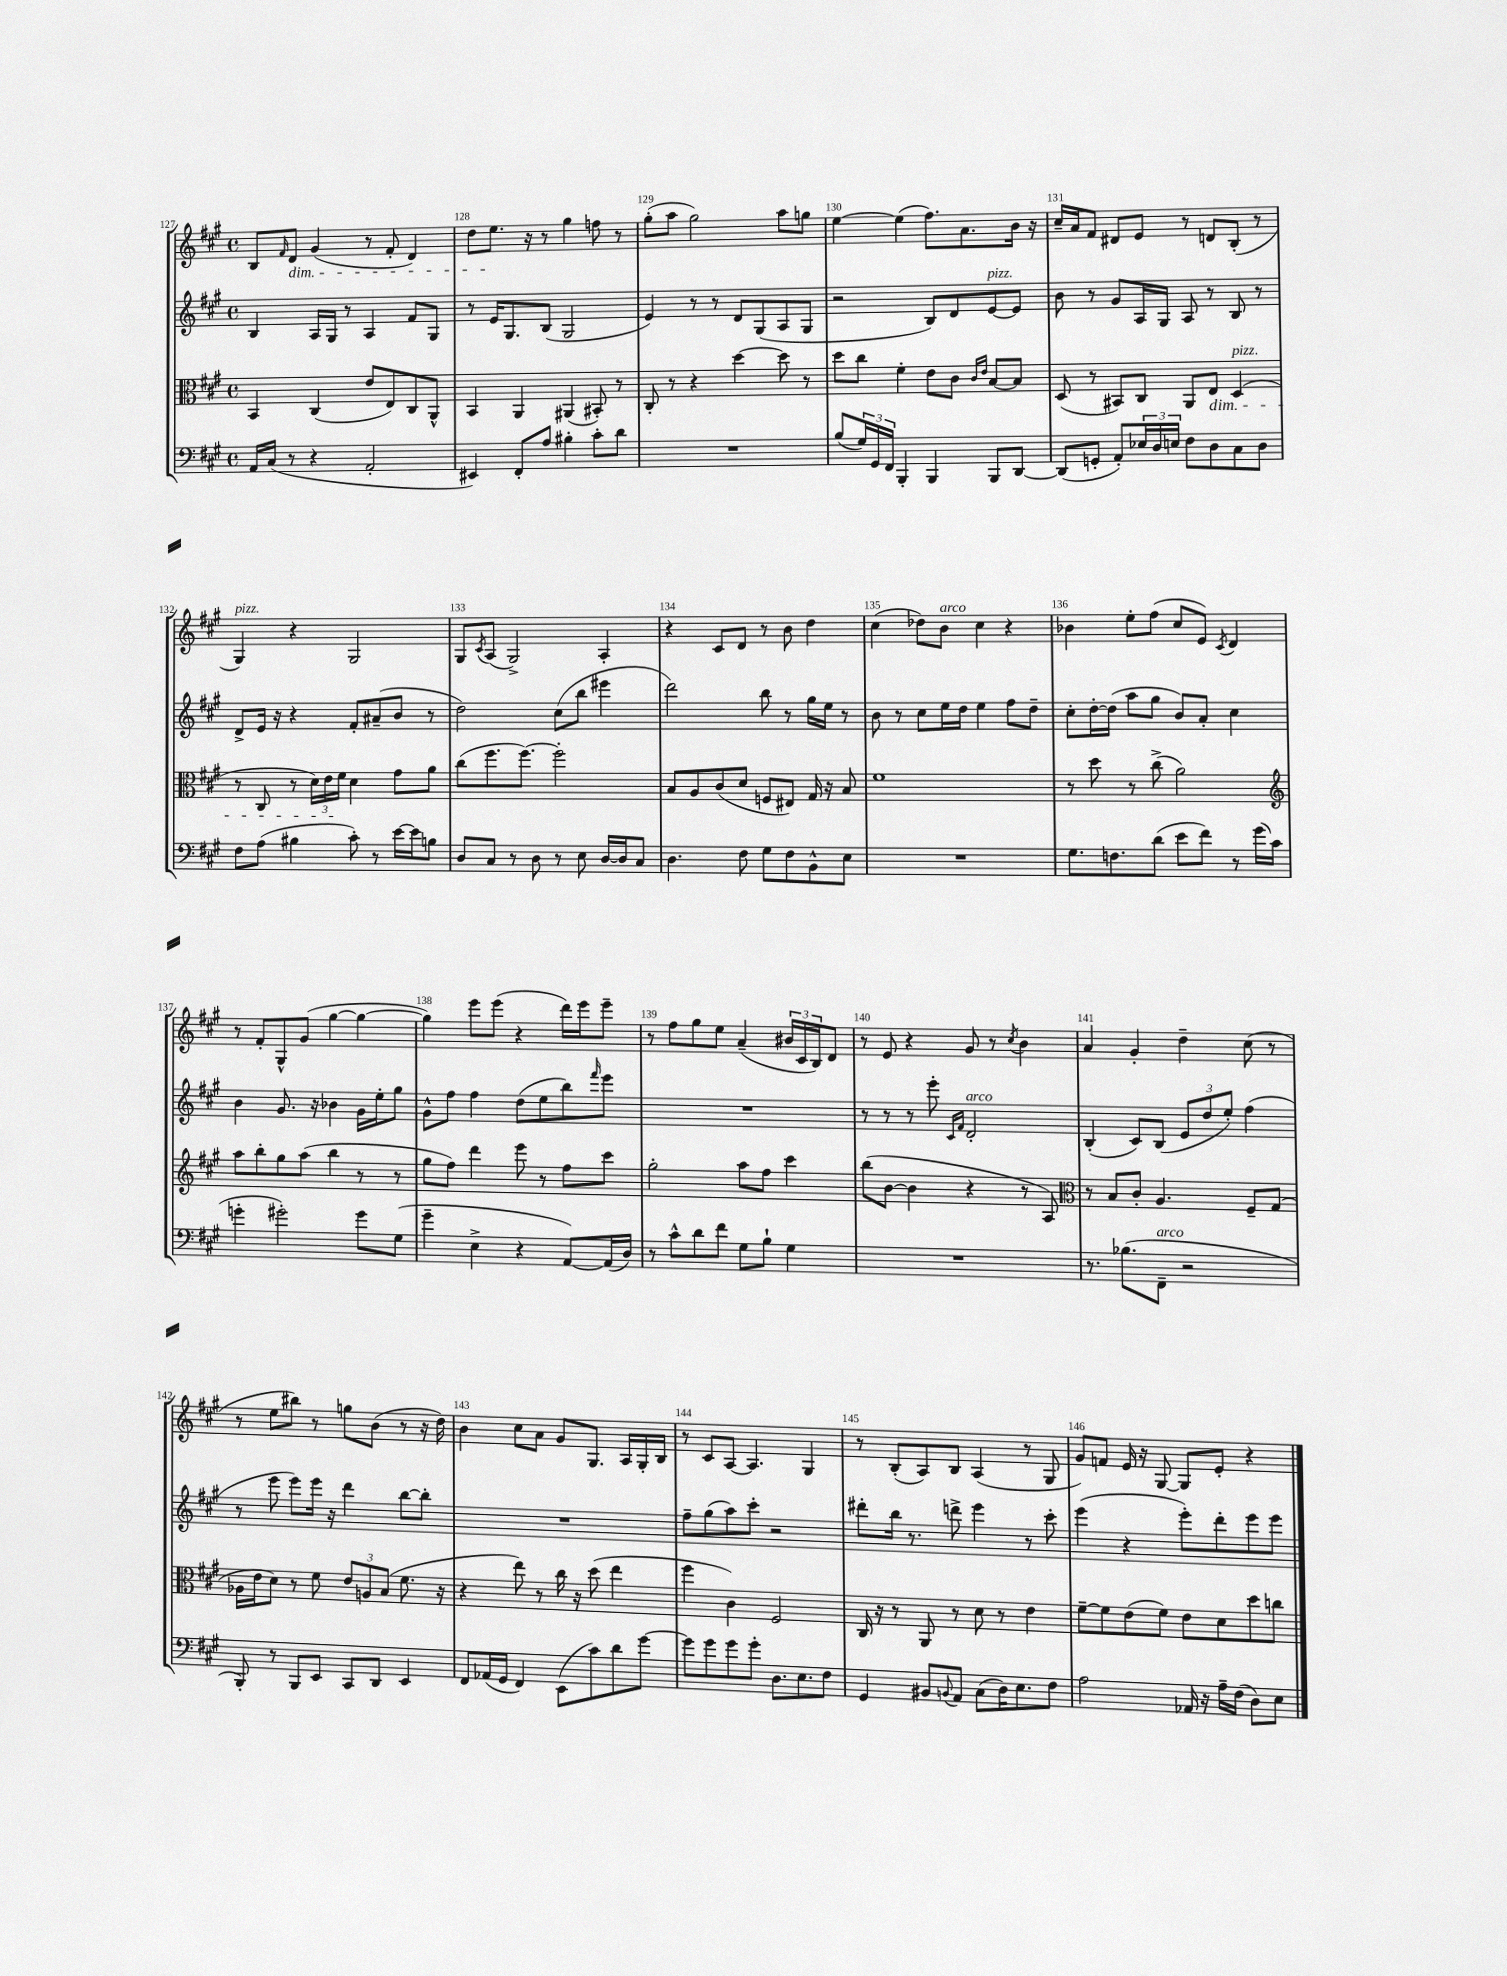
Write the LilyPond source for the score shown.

<<
\new StaffGroup <<
\new Staff = "s0" {
    \clef treble \key a \major \defaultTimeSignature \time 4/4
    b8 \grace { fis'16 } d'8\dim gis'4( r8 fis'8-. d'4) |
    d''8 e''8.\! r16 r8 gis''4 f''8 r8 |
    gis''8-.( a''8 gis''2) a''8 g''8 |
    e''4~ e''4( fis''8.) a'8. b'16 r16 |
    cis''16-- a'16 fis'8 dis'8 e'8 r8 d'8 b8-.( r8 |
    gis4^\markup { \italic "pizz." }) r4 gis2 |
    gis8 \acciaccatura { cis'8 } a8( gis2->) a4-. |
    r4 cis'8 d'8 r8 b'8 d''4 |
    cis''4( des''8) b'8^\markup { \italic "arco" } cis''4 r4 |
    bes'4 e''8-. fis''8( cis''8 e'8) \acciaccatura { cis'8 } d'4 |
    r8 fis'8-. gis8-^ gis'8( gis''4~ gis''4~ |
    gis''4) e'''8 e'''8( r4 d'''16) e'''16 e'''8-- |
    r8 fis''8 gis''8 e''8 a'4--( \tuplet 3/2 { bis'16 cis'16 b16) } d'8 |
    r8 e'8 r4 gis'8 r8 \acciaccatura { cis''8 } b'4 |
    a'4 gis'4-. d''4-- cis''8( r8 |
    r8 e''8 bis''8) r8 g''8 b'8( r8 r16 d''16) |
    b'4 cis''8 a'8 gis'8 gis8. a16 gis16-. b16 |
    r8 cis'8 a8~ a4. gis4 |
    r8 b8-.( a8) b8 a4( r8 gis8 |
    gis'8) f'8 e'16 r16 gis8~ gis8 e'8-. r4 \bar "|." |
}
\new Staff = "s1" {
    \clef treble \key a \major \defaultTimeSignature \time 4/4
    b4 a16 gis16 r8 a4 fis'8 gis8 |
    r8 e'16 gis8. b8( gis2 |
    e'4) r8 r8 d'8 gis8( a8 gis8 |
    r2 b8) d'8 e'8~^\markup { \italic "pizz." } e'8 |
    b'8 r8 gis'8 a16 gis16 a8 r8 b8 r8 |
    d'8-> e'16 r16 r4 fis'8-. ais'8--( b'8 r8 |
    d''2) cis''8( b''8 eis'''4 |
    d'''2) b''8 r8 gis''16 e''16 r8 |
    b'8 r8 cis''8 e''16 d''16 e''4 fis''8 d''8-- |
    cis''8-. d''16~-. d''16( a''8 gis''8 b'8) a'8-. cis''4 |
    b'4 gis'8. r16 bes'4 gis'16 e''16-. gis''8 |
    gis'8-^ fis''8 fis''4 d''8( e''8 b''8) \grace { fis'''16 } e'''8 |
    R1 |
    r8 r8 r8 e'''8-. \grace { cis'16 fis'16 } d'2-.^\markup { \italic "arco" } |
    b4-.( cis'8) b8( \tuplet 3/2 { e'8 d''8 e''8-.) } fis''4( |
    r8 e'''8 e'''8) e'''16 r16 d'''4 b''8~ b''8-. |
    R1 |
    fis''8-- gis''8( a''8) cis'''8-. r2 |
    dis'''8-. b''16 r8. d'''8-> e'''4 r8 cis'''8-. |
    e'''4( r4 e'''8-.) d'''8-. e'''8 e'''8 \bar "|." |
}
\new Staff = "s2" {
    \clef alto \key a \major \defaultTimeSignature \time 4/4
    b,4 cis4( e'8 e8) cis8 a,8-^ |
    b,4 a,4 ais,4( bis,8-.) r8 |
    cis8-. r8 r4 d''4~ d''8 r8 |
    d''8 cis''8 fis'4-. e'8 cis'8 \grace { cis'16 e'16 } b8~ b8 |
    d8( r8 bis,8) cis8 a,8 e8\dim d4^\markup { \italic "pizz." }( |
    r8 cis8 r8 \tuplet 3/2 { d'16) e'16 fis'16\! } d'4 gis'8 a'8 |
    cis''8( fis''8. fis''8.~) fis''2-. |
    b8 a8 cis'8( d'8 f8 eis8) gis16 r16 b8 |
    fis'1 |
    r8 d''8 r8 cis''8->( a'2) |
    \clef treble a''8 b''8-. gis''8 a''8( b''4 r8 r8 |
    gis''8 fis''8) d'''4 e'''8 r8 fis''8 cis'''8 |
    gis''2-. a''8 fis''8 cis'''4 |
    b''8( b'8~ b'4 r4 r8 a8) |
    \clef alto r8 b8 cis'8-. a4. fis8-- gis8( |
    aes16 e'16 d'8) r8 fis'8 \tuplet 3/2 { e'8 a8 b8( } fis'8. r16 |
    r4 e''8) r8 cis''16 r16 d''8( e''4 |
    fis''4 cis'4) fis2 |
    cis16 r16 r8 a,8 r8 d'8 r8 e'4 |
    fis'8~-- fis'8 e'8( fis'8) e'8 d'8 d''8 c''8 \bar "|." |
}
\new Staff = "s3" {
    \clef bass \key a \major \defaultTimeSignature \time 4/4
    a,16 cis16( r8 r4 a,2-. |
    eis,4) fis,8-. a8 bis4-. cis'8-. d'8 |
    R1 |
    b8( \tuplet 3/2 { gis16) gis,16 fis,16 } b,,4-. b,,4 b,,8 d,8~ |
    d,8( g,8-. a,8-.) \tuplet 3/2 { ees16 d16 e16 } fis8 d8 cis8 d8 |
    fis8 a8( bis4 cis'8-.) r8 e'16~ e'16 b8 |
    d8 cis8 r8 d8 r8 e8 d16~ d16 cis8 |
    d4. fis8 gis8 fis8 b,8-^ e8 |
    R1 |
    gis8. f8. d'8( e'8 fis'8) r8 gis'16( cis'16 |
    g'4-. gis'2-.) gis'8 gis8( |
    gis'4-- e4-> r4 a,8~) a,16( d16) |
    r8 cis'8-^ d'8 fis'8 gis8 b8-! gis4 |
    R1 |
    r8. bes8.( fis,8--^\markup { \italic "arco" } r2 |
    b,,8-.) r8 b,,8 e,8 cis,8 d,8 e,4 |
    fis,8 aes,16( gis,16 fis,4) e,8( cis'8) d'8 gis'8~ |
    gis'8 gis'8 gis'8 gis'8-. d8. e8. fis8 |
    gis,4 bis,8 \appoggiatura { b,8 } a,8 cis8( d16) e8. fis8 |
    a2 aes,16 r16 a16-- fis16( d8) e8 \bar "|." |
}
>>
>>
\layout { \context { \Score currentBarNumber = #127 \override BarNumber.break-visibility = ##(#f #t #t) barNumberVisibility = #all-bar-numbers-visible } }
